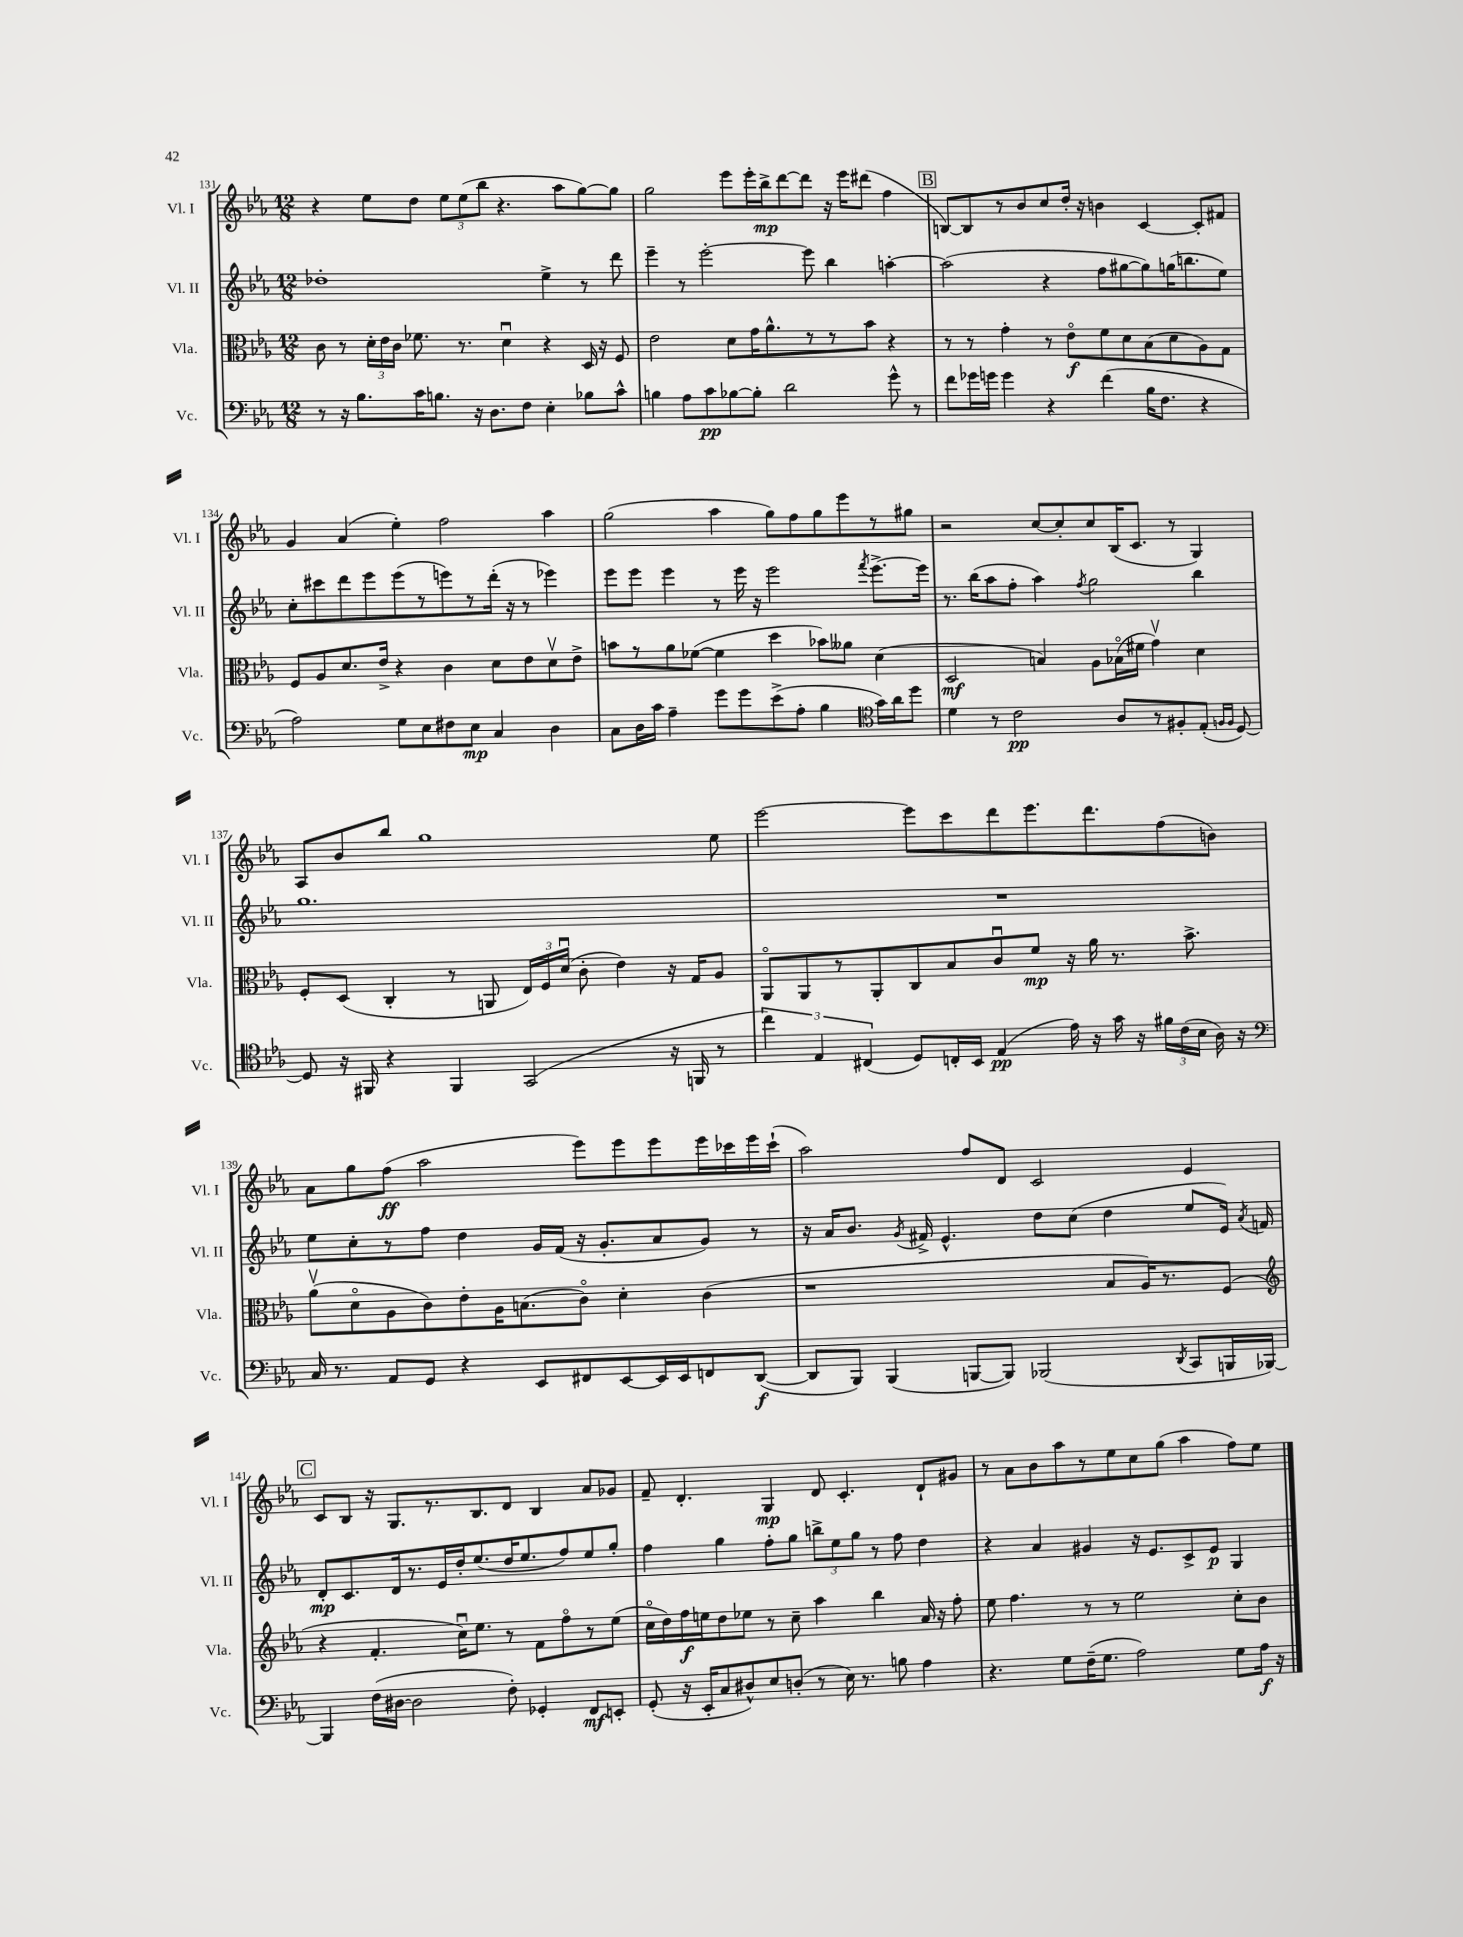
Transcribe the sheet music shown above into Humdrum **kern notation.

**kern	**kern	**kern	**kern
*staff4	*staff3	*staff2	*staff1
*clefF4	*clefC3	*clefG2	*clefG2
*k[b-e-a-]	*k[b-e-a-]	*k[b-e-a-]	*k[b-e-a-]
*M12/8	*M12/8	*M12/8	*M12/8
8r	8c	1dd-'	4r
16r	8r	.	.
8.B-	.	.	.
.	24d'	.	8ee-
.	24e-	.	.
.	24c	.	.
16c	8.f-	.	8dd
8.B	.	.	.
.	.	.	12ee-
.	8.r	.	.
.	.	.	(12ee-
16r	.	.	.
.	.	.	12bb-
8.D	.	.	.
.	4du	.	4.r
8F	.	.	.
4E-'	4r	4ee-^	.
.	.	.	8aa-
8B-	16D	8r	[8gg)
.	16r	.	.
8c^^	8F	8ddd	8gg]
=	=	=	=
4B	2e-	4eee-~	2gg
8A-	.	8r	.
8c	.	[2eee-'	.
[8B-	8d	.	8eee-
8B-']	16g	.	16eee-'
.	8.a-^^	.	16bb-^
2d	.	.	[8ddd
.	8r	8eee-]	8ddd]
.	8r	4bb-	16r
.	.	.	16eee-
.	8b-	.	(8ddd#
8g^^	4r	[4aa'	4ff
8r	.	.	.
=	=	=	=
8f	8r	(2aa]	[8B)
16g-	8r	.	8B]
16g	.	.	.
4g	4g'	.	8r
.	.	.	8b-
4r	8r	4r	8cc
.	8e-o	.	16dd'
.	.	.	16r
(4f	8f	8ff	4b
.	8d	[8gg#	.
16B-	(8B-	8gg#])	[4c
8.F	.	.	.
.	8d	(16gg	.
.	.	8.bb	.
4r	8A-)	.	8c']
.	8G	8ee-)	8f#
=	=	=	=
2A-)	8F	8cc'	4g
.	8A-	8ccc#	.
.	8.d	8ddd	(4a-
.	.	8eee-	.
.	16e-^	.	.
8G	4r	(8eee-	4ee-')
8E-	.	8r	.
8F#	4c	8eee)	2ff
8E-	.	8r	.
4C	8d	(16ddd'	.
.	.	16r	.
.	8e-	8r	.
4D	8dv	4eee-)	4aa-
.	8e-^	.	.
=	=	=	=
8C	8b	8eee-	(2gg
16D	8r	8eee-	.
16c	.	.	.
4A-~	8a-	4eee-	.
.	([8f-	.	.
8g	4f-]	8r	4aa-
8g	.	16eee-	.
.	.	16r	.
(8e-^	4dd	2eee-	8gg)
8A-'	.	.	8ff
4B-	8b-)	.	8gg
.	8a--	.	8eee-
*clefC4	*	*	*
.	.	8qfff	.
16g)	(4d	[8.eee-^	8r
16a-	.	.	.
8dd	.	.	8gg#
.	.	16eee-]	.
=	=	=	=
4d	2D	8.r	2r
.	.	(16bb-	.
8r	.	8aa-	.
2c	.	8ff'	.
.	4B)	4aa-)	[8cc
.	.	.	8cc']
.	.	8qff	.
.	8A-	2gg	8cc
8A-	(16B-o	.	(16B-
.	16f#	.	8.c
8r	4gv)	.	.
8F#'	.	.	8r
(8E-'	4d	4bb-	4G)
16qqF	.	.	.
16qqF	.	.	.
[8D)	.	.	.
=	=	=	=
8D]	8F'	1.gg	8A-
16r	(8D	.	8b-
16FF#	.	.	.
4r	4C'	.	8bb-
.	.	.	1gg
4FF#	8r	.	.
.	8AA	.	.
(2GG	24E-)	.	.
.	24F	.	.
.	(24du	.	.
.	8c'	.	.
.	4e-)	.	.
16r	16r	.	.
16FF	16G	.	.
8r	8A-	.	8ee-
=	=	=	=
6cc)	8AA-o	1.r	[2eee-
.	8AA-	.	.
6E-	.	.	.
.	8r	.	.
(6C#	.	.	.
.	8AA-'	.	.
8D)	8C	.	8eee-]
16C'	8B-	.	8ccc
16BB-	.	.	.
(4E-	8cu	.	8ddd
.	8f	.	8.eee-
16e-)	16r	.	.
16r	16a-	.	8.ddd
16g	8.r	.	.
16r	.	.	.
24f#	.	.	(8ff
(24c	.	.	.
.	8.b-^	.	.
24B-	.	.	.
16A-)	.	.	8b)
16r	.	.	.
=	=	=	=
*clefF4	*	*	*
16C	(8a-v	8ee-	8a-
8.r	.	.	.
.	8do	8cc'	8gg
8AA-	8A-	8r	(8ff
8GG	8c)	8ff	2aa-
4r	8e-'	4dd	.
.	16A-	.	.
.	(8.B	.	.
8EE-	.	16g	.
.	.	(16f	.
8FF#	8co)	16r	8eee-)
.	.	8.g'	.
[8EE-	4d'	.	8eee-
16EE-]	.	8a-	8eee-
16EE-	.	.	.
8FF	(4c	8g)	16eee-
.	.	.	16ccc-
([8DD	.	8r	16eee-
.	.	.	(16ccc-`
=	=	=	=
8DD]	1r	16r	2aa-)
.	.	16a-	.
8BBB-)	.	8.b-	.
(4BBB-	.	.	.
.	.	8qg	.
.	.	16f#^	.
.	.	4.e-^^	.
[8BBB	.	.	8ff
8BBB])	.	.	8d
(2BBB-	.	8dd	2c
.	.	(8cc	.
.	8B-	4dd	.
.	16A-)	.	.
.	8.r	.	.
8qDD	.	.	.
8CC	.	8ee-	4e-
16BBB	(8F	16e-)	.
.	.	8qa-	.
[16BBB-)	.	16f	.
=	=	=	=
*	*clefG2	*	*
4BBB-]	4r	8d'	8c
.	.	8.c	8B-
(16F	4.f'	.	16r
[16D#	.	16d	8.G
2D#]	.	8.r	.
.	.	.	8.r
.	.	16e-	.
.	16ccu)	16dd'	.
.	8.ee-	(8.ee-	8.B-
8F')	8r	16dd	8d
.	.	8.ee-	.
4GG-'	8f	.	4B-
.	8ffo	8ff)	.
8FF	8r	8ee-	8a-
8EE'	(8ee-	8gg'	8g-
=	=	=	=
(8GG'	16cco	4ff	8f~
.	16dd)	.	.
16r	16ff	.	4.d'
16EE-'	16ee	.	.
8C	8dd	4gg	.
8D#^^)	8ee-	.	.
8E-	8r	8ff'	4G
(8D'	8cc~	8gg	.
8r	4aa-	12bb^	8d
.	.	12ee-	.
16E-)	.	.	4.c'
.	.	12gg	.
8.r	.	.	.
.	4bb-	8r	.
8B	.	8ff	.
4A-	16a-	4dd	8d`
.	16r	.	.
.	8ff'	.	8g#
=	=	=	=
4.r	8ee-	4r	8r
.	4.ff	.	8a-
.	.	4a-	8b-
8G	.	.	8aa-
(16F~	8r	4g#	8r
8.G	.	.	.
.	8r	.	8ee-
2A-)	2ee-	16r	8cc
.	.	8.e-	.
.	.	.	(8gg
.	.	8c^	4aa-
.	.	8e-	.
8G	8cc'	4G	8ff)
16A-	8b-	.	8ee-
16r	.	.	.
==	==	==	==
*-	*-	*-	*-
